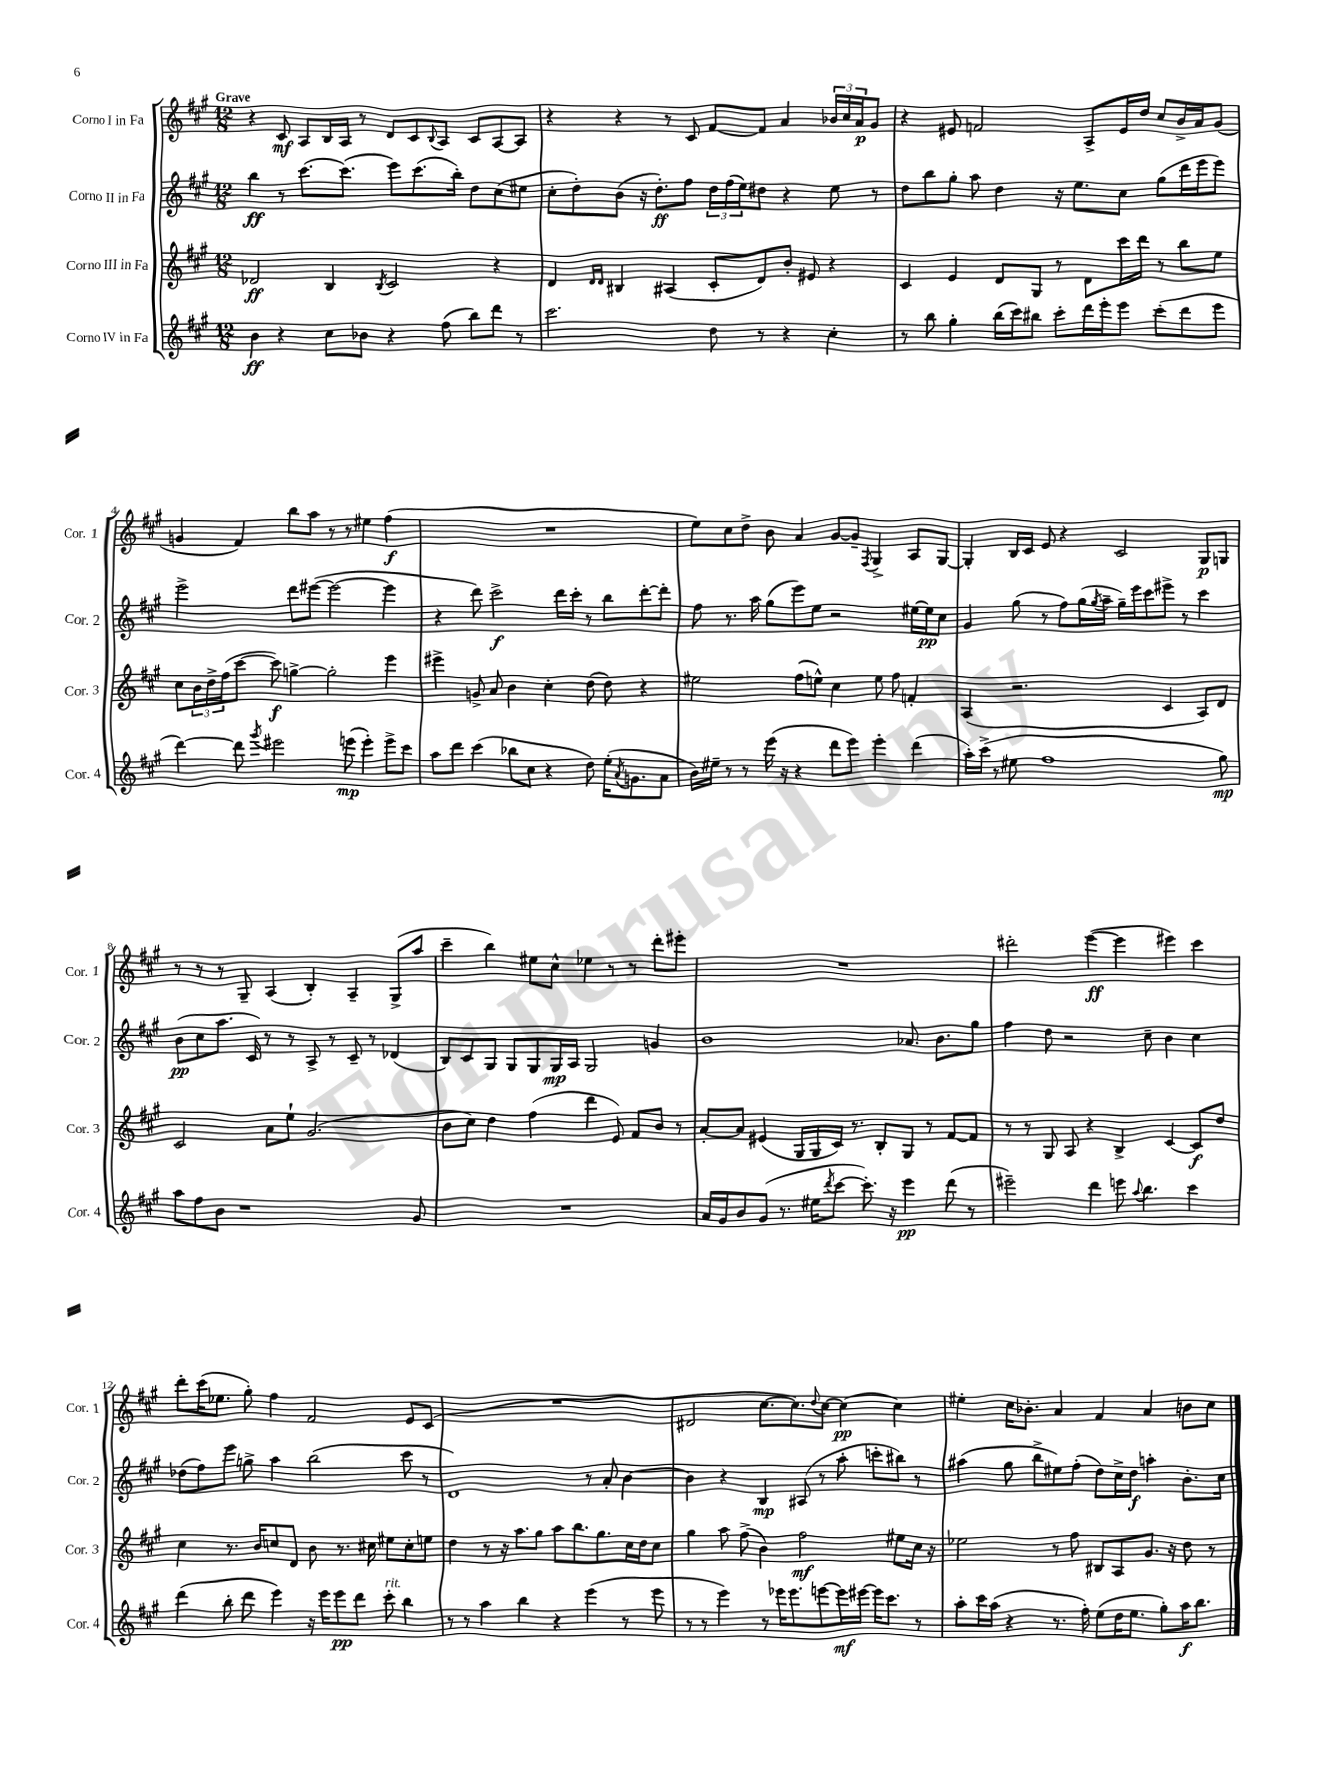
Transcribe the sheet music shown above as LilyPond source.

<<
\new StaffGroup <<
\new Staff = "s0" \with { instrumentName = "Corno I in Fa" shortInstrumentName = "Cor. 1" } {
    \clef treble \key a \major \numericTimeSignature \time 12/8 \tempo "Grave"
    r4 cis'8\mf a8 b16 a16 r8 d'8 cis'8 \appoggiatura { b8 } a8 cis'8 a8~ a8 |
    r4 r4 r8 cis'8 fis'8~ fis'8 a'4 \tuplet 3/2 { bes'16 cis''16 a'16\p } gis'8 |
    r4 eis'8 f'2 a8-> eis'16 d''16 cis''8 b'16-> a'16 gis'8( |
    g'4 fis'4) b''8 a''8 r8 r8 eis''4 fis''4\f( |
    R1. |
    e''8) cis''8 d''8-> b'8 a'4 gis'8~ gis'8-- \acciaccatura { fis8 } gis4-> a8 gis8~ |
    gis4-. b16 cis'16 e'8 r4 cis'2 gis8\p g8 |
    r8 r8 r8 gis8-- a4( b4-.) a4-- gis8->( a''8 |
    cis'''4-- b''4) eis''8 cis''8-^ ees''4 r8 r8 d'''8-. eis'''8-. |
    R1. |
    dis'''2-. e'''4~\ff( e'''4 eis'''4) cis'''4 |
    d'''8-. cis'''16( ees''8. gis''8-.) fis''4 fis'2 e'8 cis'8( |
    R1. |
    dis'2 cis''8.~ cis''8.) \appoggiatura { d''8 } cis''8~ cis''4~\pp cis''4 |
    eis''4-. cis''16 bes'8.-. a'4 fis'4 a'4 b'8 cis''8 \bar "|." |
}
\new Staff = "s1" \with { instrumentName = "Corno II in Fa" shortInstrumentName = "Cor. 2" } {
    \clef treble \key a \major \numericTimeSignature \time 12/8
    b''4\ff r8 cis'''8.~ cis'''8.( e'''8) cis'''8.( b''16-.) d''8 cis''8( eis''8 |
    cis''8-. d''8-.) b'8( r16 d''8.-.\ff) fis''8 \tuplet 3/2 { d''16 fis''16( e''16) } dis''8 r4 e''8 r8 |
    d''8 b''8 gis''8-. a''8 d''4 r16 e''8. cis''8 gis''8( d'''16 e'''16 e'''8) |
    e'''2-> d'''8 eis'''8~( eis'''2~ eis'''4 |
    r4 d'''8) cis'''2->\f d'''16 cis'''16-. r8 b''8 d'''8~-. d'''8-. |
    fis''8 r8. a''16 gis''8( e'''8) e''8 r2 eis''16~ eis''16\pp cis''8 |
    gis'4 gis''8( r8 fis''8) gis''16( \acciaccatura { gis''8 } a''16-- gis''16--) e'''16 cis'''8 eis'''8-> r8 cis'''4 |
    b'8\pp( cis''8 a''8. cis'16) r8 r8 a8-> r8 cis'8-- r8 des'4( |
    b8) cis'8 gis8 gis8 gis8 gis16\mp a16 gis2 g'4 |
    b'1 aes'8. b'8. gis''8 |
    fis''4 d''8 r2 cis''8-- b'4 cis''4 |
    des''8( fis''8) e'''8 g''8-> a''4 b''2( cis'''8 r8 |
    d'1) r8 a'8-. b'4~ |
    b'4 r4 b4\mp ais8( r8 a''8-. c'''8-. bis''8) r8 |
    ais''4( gis''8 b''8-> eis''8) fis''8-.( d''8) cis''16-> d''16\f a''4-. b'8.-. cis''16 \bar "|." |
}
\new Staff = "s2" \with { instrumentName = "Corno III in Fa" shortInstrumentName = "Cor. 3" } {
    \clef treble \key a \major \numericTimeSignature \time 12/8
    des'2\ff b4 \acciaccatura { b8 } cis'2 r4 |
    d'4 \grace { d'16 d'16 } bis4 ais4( cis'8-. d'8) b'8-. eis'8 r4 |
    cis'4 e'4 d'8 gis8 r8 d'8 cis'''16 d'''16 r8 b''8 e''8 |
    cis''8 \tuplet 3/2 { b'16 d''16-> fis''16( } cis'''8~ cis'''8\f) g''4~-> g''2-. e'''4 |
    eis'''4-> g'8-> a'8 b'4 cis''4-. d''8( d''8) r4 |
    eis''2 fis''8( e''8-^) cis''4 e''8 fis''8 f'4-. |
    a4( r2. cis'4 a8) d'8 |
    cis'2 a'8 e''8-! gis'2.( |
    b'8 cis''8) d''4 fis''4( d'''4 e'8) fis'8 b'8 r8 |
    a'8~-. a'8 eis'4( gis16 gis16 cis'16) r8. b8-. gis8 r8 fis'8~ fis'8 |
    r8 r8 gis8 a8 r4 b4-> cis'4~ cis'8\f d''8 |
    cis''4 r8. b'16 c''8 d'8 b'8 r8. cis''16 eis''8 cis''8-. e''8 |
    d''4 r8 r16 a''8. gis''8 a''8 b''8. gis''8. cis''16 d''16 cis''8 |
    gis''4 a''8 fis''8->( b'4) fis''2\mf eis''8 cis''16 r16 |
    ees''2 r8 fis''8 bis8 a8 gis'8. r16 d''8 r8 \bar "|." |
}
\new Staff = "s3" \with { instrumentName = "Corno IV in Fa" shortInstrumentName = "Cor. 4" } {
    \clef treble \key a \major \numericTimeSignature \time 12/8
    b'4\ff r4 cis''8 bes'8 r4 fis''8( b''8) d'''8 r8 |
    cis'''2. d''8 r8 r4 cis''4-. |
    r8 b''8 gis''4-. b''16( cis'''16) bis''8 cis'''8-. d'''16 e'''16-. e'''8 cis'''8-.( d'''8 e'''8 |
    d'''4~) d'''8 \acciaccatura { gis'''8 } eis'''2 e'''8\mp( e'''4-.) e'''8-> cis'''8 |
    a''8 d'''8 cis'''4( bes''8 cis''8 r4 d''8) e''16-.( \acciaccatura { a'8 } g'8. a'8 |
    b'16) eis''16-- r8 r8 e'''16( r16 r4 d'''8 e'''8) e'''4-. d'''4( |
    a''16-.) cis'''16->( r8 eis''8 fis''1 gis''8\mp) |
    a''8 fis''8 b'8 r1 gis'8 |
    R1. |
    a'16 gis'16 b'8 gis'8( r8. eis''16 \acciaccatura { d'''8 } cis'''8~ cis'''8.-.) r16 e'''4\pp d'''8( r8 |
    eis'''2--) d'''4 e'''8 \appoggiatura { a''8 } b''4. cis'''4 |
    d'''4( b''8-. d'''8 e'''4) r16 e'''16 e'''8\pp d'''8 cis'''8-.^\markup { \italic "rit." } b''4 |
    r8 r8 a''4 b''4 r4 e'''4( r8 e'''8 |
    r8 r8 e'''4) r8 ees'''16 ees'''8. e'''8~ e'''16\mf eis'''16~ eis'''16 cis'''8. r8 |
    a''8-. cis'''16 a''16( r4 r8. fis''16-.) e''8( d''16 e''8. gis''8-.) a''16\f b''8. \bar "|." |
}
>>
>>
